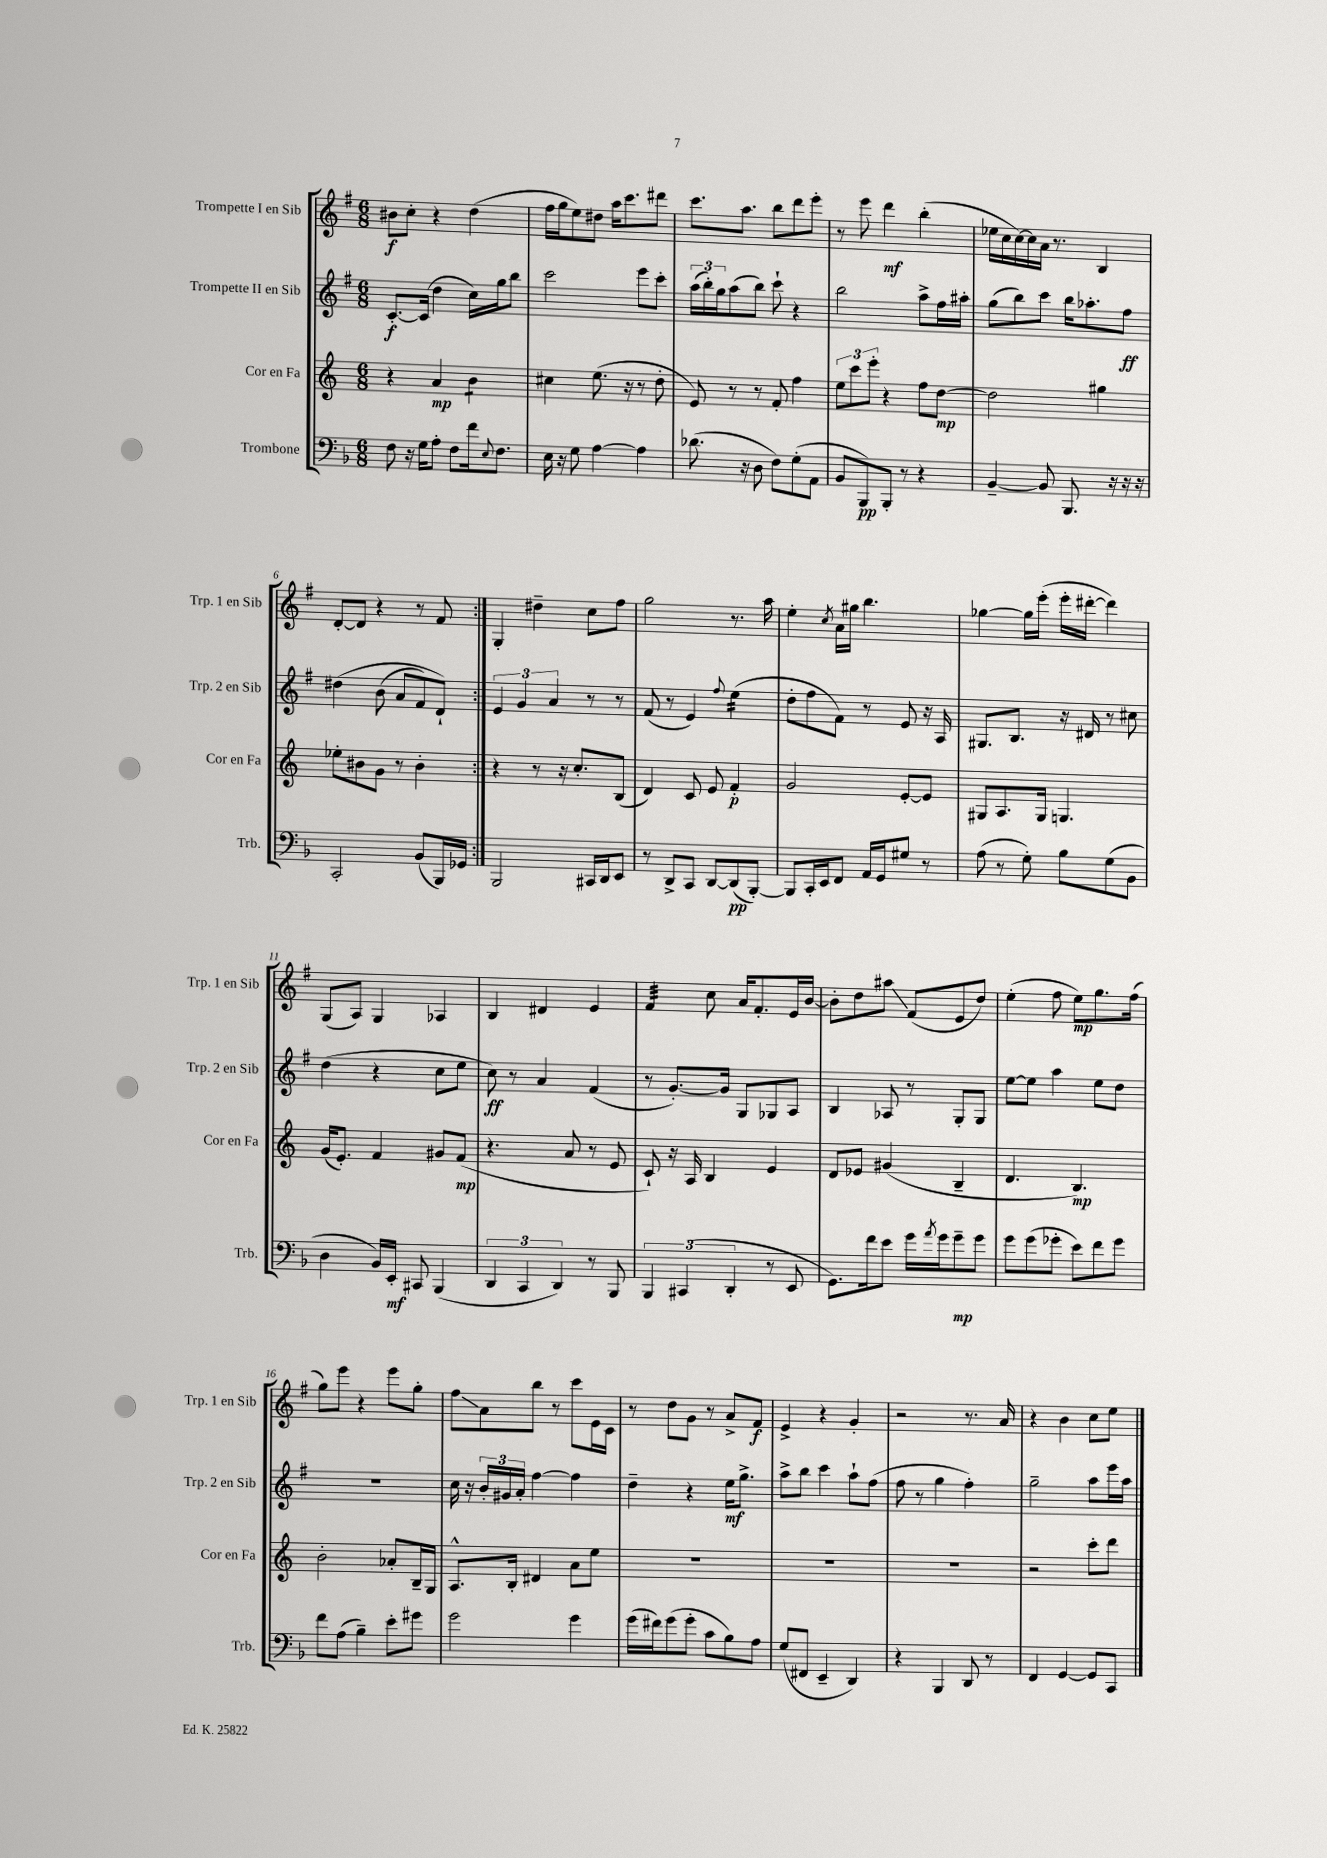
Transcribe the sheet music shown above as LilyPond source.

<<
\new StaffGroup <<
\new Staff = "s0" \with { instrumentName = "Trompette I en Sib" shortInstrumentName = "Trp. 1 en Sib" } {
    \clef treble \key g \major \numericTimeSignature \time 6/8
    \repeat volta 2 { bis'8\f c''8-. r4 d''4( |
    fis''16 g''16 e''8) dis''8 a''16 c'''8. dis'''8 |
    c'''8. a''8. b''8 d'''8 e'''8-. |
    r8 e'''8 d'''4\mf b''4-.( |
    ees''16 c''16 c''16~) c''16 a'16 r8. b4 |
    d'8~-. d'8 r4 r8 fis'8 | }
    g4-. dis''4-- c''8 fis''8 |
    g''2 r8. a''16 |
    e''4-. \acciaccatura { c''8 } a'16 gis''16 b''4. |
    ges''4~ ges''16 e'''16-.( e'''16-. dis'''16~-. dis'''4) |
    g8( a8) g4 aes4 |
    b4 dis'4 e'4 |
    fis'4:32 c''8 a'16 fis'8.-. e'16 b'16~ |
    b'8-. d''8 ais''8\glissando fis'8( e'8 d''8) |
    e''4-.( fis''8 e''8\mp) g''8. fis''16( |
    g''8) e'''8 r4 e'''8 g''8-. |
    fis''8\glissando a'8 b''8 r8 c'''8 e'16 c'16 |
    r8 d''8 g'8 r8 a'8-> fis'8\f |
    e'4-> r4 g'4-. |
    r2 r8. a'16 |
    r4 b'4 c''8 e''8 \bar "|." |
}
\new Staff = "s1" \with { instrumentName = "Trompette II en Sib" shortInstrumentName = "Trp. 2 en Sib" } {
    \clef treble \key g \major \numericTimeSignature \time 6/8
    \repeat volta 2 { c'8.~-.\f c'16( d''4 c''16) g''16 b''8 |
    c'''2 e'''8 c'''8-. |
    \tuplet 3/2 { a''16( b''16-.) g''16 } a''8( b''8) c'''8-! r4 |
    b''2 a''8-> fis''16 ais''16-. |
    g''8( b''8) c'''8 b''16 aes''8.-. fis''8\ff |
    dis''4\( b'8( a'8 fis'8) d'8-!\) | }
    \tuplet 3/2 { e'4 g'4 a'4 } r8 r8 |
    fis'8( r8 e'4) \appoggiatura { fis''8 } e''4:16( |
    d''8-. fis''8 fis'8) r8 e'8 r16 a16 |
    gis8. b8. r16 dis'16 r8 cis''8 |
    d''4( r4 c''8 e''8 |
    c''8\ff) r8 a'4 fis'4( |
    r8 g'8.~-.) g'16 g8 ges8 a8 |
    b4 aes8 r8 g8-. g8 |
    e''8~ e''8 a''4 e''8 d''8 |
    R2. |
    c''16 r16 \tuplet 3/2 { b'16-. gis'16 a'16-. } fis''4~ fis''4 |
    d''4-- r4 e''16\mf g''8.-> |
    a''8-> b''8 c'''4 a''8-! fis''8( |
    fis''8 r8 g''4 fis''4-.) |
    g''2-- a''8 e'''16 a''16 \bar "|." |
}
\new Staff = "s2" \with { instrumentName = "Cor en Fa" shortInstrumentName = "Cor en Fa" } {
    \clef treble \key c \major \numericTimeSignature \time 6/8
    \repeat volta 2 { r4 a'4\mp b'4:8 |
    cis''4 e''8.( r16 r8 d''8-. |
    e'8) r8 r8 f'8-. f''4 |
    \tuplet 3/2 { e''8 c'''8 e'''8-. } r4 f''8 d''8~\mp |
    d''2 gis''4 |
    ees''8-. bis'8 g'8 r8 bis'4-. | }
    r4 r8 r16 c''8.-. b8( |
    d'4) c'8 e'8 f'4-.\p |
    g'2 e'8~-. e'8 |
    gis8 a8. gis16 g4. |
    g'16( e'8.-.) f'4 gis'8 f'8\mp( |
    r4. a'8 r8 e'8 |
    c'8-!) r16 a16 b4 e'4 |
    d'8 ees'8 gis'4( b4-- |
    d'4. b4.\mp) |
    b'2-. aes'8-. b16-- g16 |
    a8.-^ b16-. dis'4 a'8 e''8 |
    R2. |
    R2. |
    R2. |
    r2 c'''8-. d'''8 \bar "|." |
}
\new Staff = "s3" \with { instrumentName = "Trombone" shortInstrumentName = "Trb." } {
    \clef bass \key f \major \numericTimeSignature \time 6/8
    \repeat volta 2 { f8 r16 g16 a8-. f8 f'16 \appoggiatura { e8 } f8. |
    e16 r16 g8 a4~ a4 |
    des'8.( r16 d8 f8) g8-.( a,8 |
    bes,8 bes,,8\pp) bes,,8-. r8 r4 |
    bes,4~-- bes,8 bes,,8. r16 r16 r16 |
    c,2-. bes,8( bes,,16) ges,16 | }
    bes,,2 cis,16 d,16 e,8 |
    r8 d,8-> c,8 d,8~ d,8\pp( bes,,8~-.) |
    bes,,8 c,16-. e,16 f,8 a,16 g,16 gis8 r8 |
    a8( r8 g8-.) bes8 g8( bes,8 |
    d4 bes,16) e,16-.\mf cis,8 bes,,4( |
    \tuplet 3/2 { d,4 c,4 d,4) } r8 bes,,8 |
    \tuplet 3/2 { bes,,4 cis,4( d,4-. } r8 e,8 |
    g,8.) f'16 e'8 g'16 \acciaccatura { a'8 } g'16 g'8--\mp g'8 |
    g'8 g'8( ges'8-. e'8) f'8 ges'8 |
    f'8 a8( bes4--) e'8-. gis'8 |
    g'2 g'4 |
    g'16( fis'16) g'8( g'8-. c'8 bes8) a8 |
    g8( fis,8 e,4-- d,4) |
    r4 bes,,4 d,8 r8 |
    f,4 g,4~ g,8 c,8 \bar "|." |
}
>>
>>
